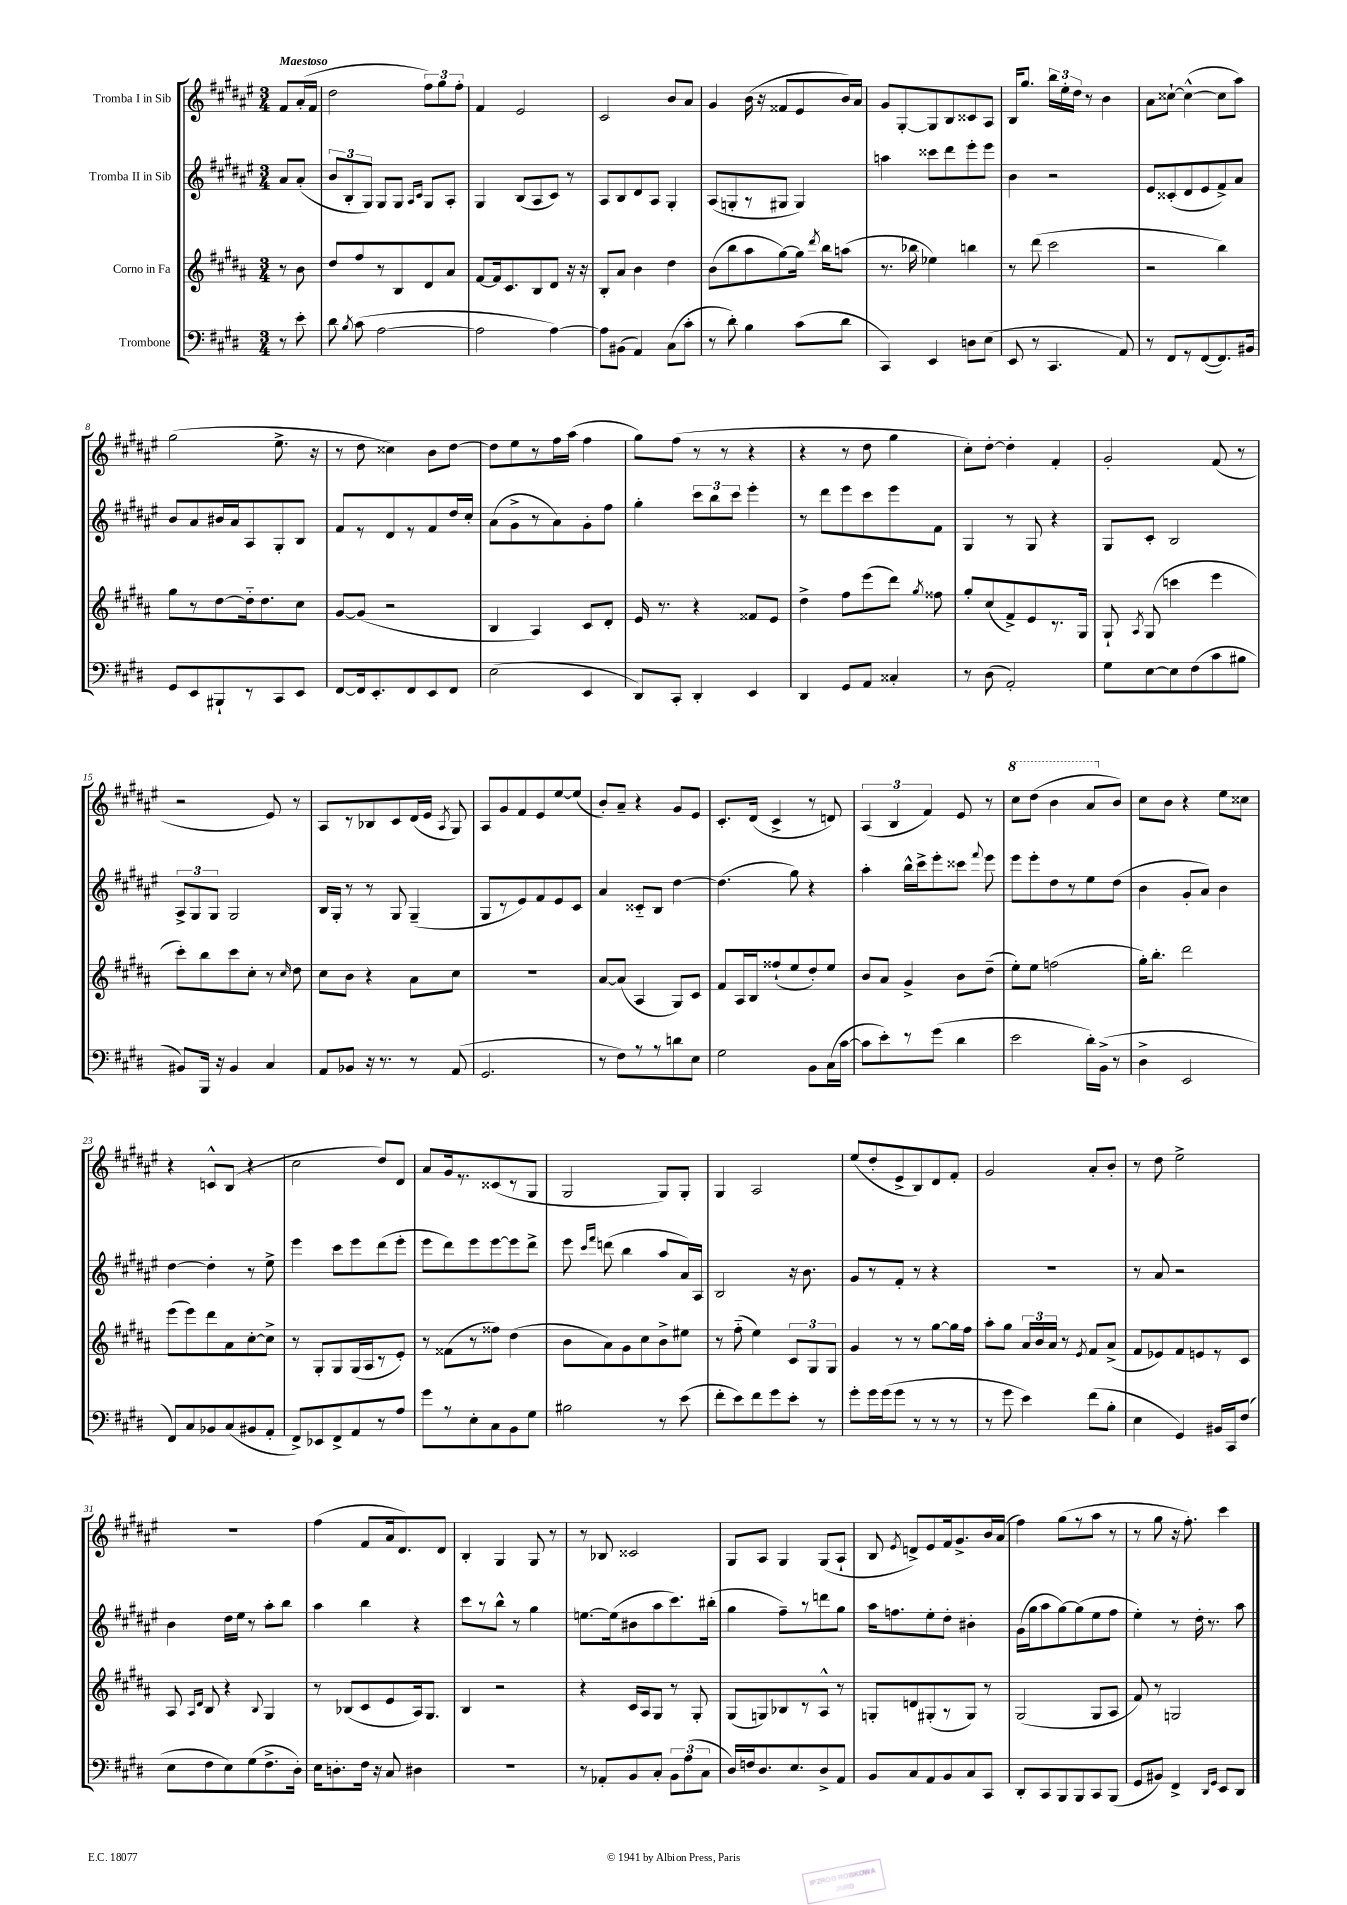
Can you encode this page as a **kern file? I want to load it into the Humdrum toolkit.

**kern	**kern	**kern	**kern
*staff4	*staff3	*staff2	*staff1
*clefF4	*clefG2	*clefG2	*clefG2
*k[f#c#g#d#]	*k[f#c#g#d#a#]	*k[f#c#g#d#a#e#]	*k[f#c#g#d#a#e#]
*M3/4	*M3/4	*M3/4	*M3/4
8r	8r	8a#	8f#
8e'	8b	(8a#'	(16a#'
.	.	.	16f#
=	=	=	=
8d#	8dd#	12b	2dd#
.	.	12B'	.
8qB	.	.	.
(8c#	8ff#	.	.
.	.	12G#)	.
[2A	8r	8G#	.
.	8B	8G#	.
.	.	16qqA#	.
.	.	16qqc#	.
.	8d#	8G#	12ff#)
.	.	.	12gg#
.	8a#	8A#'	.
.	.	.	12ff#'
=	=	=	=
2A]	[8f#	4G#	4f#
.	16f#]	.	.
.	8.c#	.	.
.	.	(8B	2e#
.	8B	8A#	.
[4A)	8d#	8c#)	.
.	16r	8r	.
.	16r	.	.
=	=	=	=
8A]	8B'	8A#	2c#
(8BB#	8a#	8B	.
4AA)	4b	8d#	.
.	.	8A#	.
(8C#	4dd#	4G#'	8b
8c#'	.	.	8a#
=	=	=	=
8r	(8b	(8A#	4g#
8d#')	8bb	8G'	.
4B	8aa#	8r	(16b
.	.	.	16r
.	[8gg#)	8G#	8f##
(8c#	16gg#]	4G#)	8e#
.	8qddd#	.	.
.	16bb	.	.
8d#	(8aa	.	16b)
.	.	.	16a#
=	=	=	=
4CC#)	8.r	4aa	8g#
.	.	.	[8G#'
.	16bb-	.	.
4EE	4ee-)	8ccc##	8G#]
.	.	8ddd#	8B
8D	4bb	8eee#'	8c##
(8E	.	8eee#	8A#
=	=	=	=
8EE	8r	4b	16B
.	.	.	8.gg#
8r	(8ddd#	.	.
4.CC#	2ccc#	2r	24bb
.	.	.	24ee#'
.	.	.	24dd#
.	.	.	8r
.	.	.	4b
8AA)	.	.	.
=	=	=	=
8r	2r	8e#	8a#
8FF#	.	(8c##'	[8cc##`
8r	.	8d#	(4cc##^^_
([8FF#	.	8e#	.
8.FF#])	4bb)	8f#^)	8cc##]
.	.	8a#	8aa#)
16BB#	.	.	.
=	=	=	=
8GG#	8gg#	8b	(2gg#
8EE	8r	8a#	.
8BBB#`	[8dd#	16b#	.
.	.	16a#	.
8r	16dd#'~]	8A#	.
.	8.dd#	.	.
8CC#	.	8G#'	8.ee#^
8EE	8cc#	8B	.
.	.	.	16r
=	=	=	=
[8FF#	[8g#	8f#	8r
16FF#]	(8g#]	8r	8dd#
8.EE'	.	.	.
.	2r	8d#	4cc##)
8FF#	.	8r	.
8EE	.	8f#	8b
8FF#	.	16dd#	[8dd#
.	.	16cc#'	.
=	=	=	=
(2E	4B	(8a#	8dd#]
.	.	8g#^	8ee#
.	4A#)	8r	8r
.	.	8a#)	16ff#
.	.	.	(16aa#
4EE	8c#	8g#'	4ff#
.	8d#'	8ff#	.
=	=	=	=
8DD#)	16e	4gg#'	8gg#)
.	8.r	.	.
8CC#'	.	.	(8ff#
4DD#'	4r	12ccc#	8r
.	.	12bb	.
.	.	.	8r
.	.	12ccc#	.
4EE	8f##	4eee#'	4r
.	8e	.	.
=	=	=	=
4DD#	4dd#^	8r	4r
.	.	8ddd#	.
8GG#	8ff#	8eee#	8r
8AA	(8eee	8ccc#	8dd#
4C##'	8ddd#)	8eee#	4gg#
.	8qgg#	.	.
.	8ff##	8f#	.
=	=	=	=
8r	8gg#'	4G#	8cc#')
(8D#	(8cc#	.	[8dd#'
2AA')	8f#^)	8r	4dd#']
.	8e	8G#	.
.	8.r	4r	4f#'
.	16G#	.	.
=	=	=	=
8G#	8G#`	8G#	2g#'
.	8qA#	.	.
[8E	(8G#	8c#'	.
8E]	4ccc	2B	.
(8F#	.	.	.
8c#	4eee	.	(8f#
8B#	.	.	8r
=	=	=	=
8BB#)	8ccc#')	12A#^	2r
.	.	12G#	.
16BBB	8bb	.	.
.	.	12G#	.
16r	.	.	.
4BB#	8ccc#	2G#	.
.	8cc#'	.	.
4C#	8r	.	8e#)
.	16qqcc#	.	.
.	8dd#	.	8r
=	=	=	=
8AA	8cc#	16B	8A#
.	.	16G#'	.
8BB-	8b	8r	8r
16r	4r	8r	8B-
8.r	.	.	.
.	.	8G#	8c#
8r	8a#	(4G#~	(16d#
.	.	.	16e#
.	.	.	8qA#
(8AA	8cc#	.	8G#)
=	=	=	=
2.GG#	2.r	8G#	8A#
.	.	8r	8g#
.	.	8e#)	8f#
.	.	8f#	8e#
.	.	8e#	[8ee#
.	.	8c#	(8ee#]
=	=	=	=
8r	[8a#	4a#	8b')
8F#)	(8a#]	.	8a#~
8r	4A#	8c##'~	4r
8r	.	8B	.
8d	8G#)	[4dd#	8g#
8E	8c#	.	8e#
=	=	=	=
2G#	8f#	(4.dd#]	8.c#'
.	16A#	.	.
.	16B	.	(16d#
.	(8ff##`	.	4c#^
.	8ee	8gg#)	.
8BB	8dd#')	4r	8r
(16C#	8ee	.	8d)
[16c#	.	.	.
=	=	=	=
8c#]	8b	4aa#'	(6A#
8e')	8a#	.	.
.	.	.	6B
8r	4g#^	16bb^^	.
.	.	16ccc#^	.
.	.	.	6f#)
(8g#	.	8eee#'	.
4d#	8b	8ccc##	8e#
.	.	8qqfff#	.
.	(8dd#~	8eee#	8r
=	=	=	=
2e	8ee')	8eee#	8ccc#
.	8ee	8eee#'	(8ddd#
.	(2ff	8dd#	4bb
.	.	8r	.
16d#')	.	8ee#	8aa#
(16BB^	.	.	.
8r	.	(8dd#	8b)
=	=	=	=
4D#^	16gg#')	4b	8cc#
.	8.bb'	.	.
.	.	.	8b
2EE	2ddd#	8g#'	4r
.	.	8a#)	.
.	.	4b	8ee#
.	.	.	8cc##
=	=	=	=
8FF#)	(8eee	[4dd#	4r
8C#	8eee)	.	.
8BB-	8ddd#	4dd#']	8c^^
(8C#	8a#	.	(8B
8BB#	[8cc#'	8r	4r
8AA'	8cc#^]	8ee#^	.
=	=	=	=
8FF#^)	8r	4eee#	2cc#
8EE-	8G#'	.	.
8FF#^	8G#	8ccc#	.
8AA	(16G#	8eee#	.
.	16A#	.	.
8r	8r	(8ddd#	8dd#)
8A	8e')	8eee#'	8d#
=	=	=	=
8g#	8r	8eee#	8a#
8r	(8f##	8ddd#)	16g#
.	.	.	8.r
8E'	8r	8eee#	.
8C#	8ff##)	[8eee#	(8c##
8BB	(4dd#	8eee#]	8r
8G#	.	8ddd#^	8G#
=	=	=	=
2B#	8b	8eee#	2G#
.	.	16qqccc#	.
.	.	16qqfff#	.
.	8a#)	(8ddd	.
.	8g#	4bb	.
.	8cc#	.	.
8r	8b^	8aa#	8G#)
(8e	8ee#	16a#)	8G#'
.	.	16A#	.
=	=	=	=
8f#'	8r	2B	4G#
8e)	(8ff#'~	.	.
8f#	4ee)	.	2A#
8g#	.	.	.
8e'	12c#	16r	.
.	.	8.b	.
.	12G#	.	.
8r	.	.	.
.	12G#	.	.
=	=	=	=
8g#'	4g#	8g#	(8ee#
16g#	.	8r	8dd#'
(16g#	.	.	.
8g#	8r	8f#'	8e#^
8r	8r	8r	8B)
8r	[8gg#	4r	8d#
8r	16gg#]	.	8f#'
.	16ff#	.	.
=	=	=	=
8r	8aa#'	2.r	2g#
8g#	8gg#	.	.
4e)	24a#	.	.
.	24b	.	.
.	24a#	.	.
.	8r	.	.
.	8qe	.	.
(8f#	8f#	.	8a#'
8B'	(8a#^	.	8b'
=	=	=	=
4E	8f#	8r	8r
.	8e-)	8a#	8dd#
4GG#)	8f#	2r	2ee#^
.	8e	.	.
16BB#	8r	.	.
16CC#	.	.	.
(8F#	8c#	.	.
=	=	=	=
8E	8A#	4b	2.r
.	16qqA#	.	.
.	16qqd#	.	.
8F#	8B	.	.
8E)	4r	16dd#	.
.	.	16ee#	.
(8G#	.	8r	.
.	8qqB	.	.
8.F#^	4G#	8aa#'	.
.	.	8bb	.
16D#')	.	.	.
=	=	=	=
16E	8r	4aa#	(4ff#
8.D'	.	.	.
.	(8B-	.	.
16F#	8c#	4bb	8f#
16r	.	.	.
8C#	8e	.	16a#
.	.	.	8.d#)
4D#	16A#)	4r	.
.	8.G#	.	.
.	.	.	8d#
=	=	=	=
2.r	4B	8ccc#	4B'
.	.	8r	.
.	2r	8bb^^	4G#
.	.	8r	.
.	.	4gg#	8G#
.	.	.	8r
=	=	=	=
8r	4r	[8.ee	8r
8AA-'	.	.	8B-
.	.	(16ee]	.
8BB	16c#	8b#	2c##
.	16A#	.	.
8C#'	8G#	8aa#	.
12BB	8r	8.ccc#)	.
(12A	.	.	.
.	8G#'	.	.
12C#	.	.	.
.	.	(16bb#'	.
=	=	=	=
16D#)	(8G#	4gg#	8G#
16F	.	.	.
8.D#	8G)	.	8A#
.	8B-	8ff#~)	4G#
8.E	.	.	.
.	8r	8r	.
8D#^	8A#^^	8ddd	(8G#
8AA	8r	8gg#	8A#`
=	=	=	=
8BB	8G'	16aa#	8B
.	.	8.ff	.
.	.	.	8qe#
8C#	8d	.	8d^)
8AA	(8G#'	8ee#'	8e#
8BB	8r	8dd#'	16f#
.	.	.	8.g#^
8C#	8G#)	4b#'	.
8CC#	8r	.	16b
.	.	.	(16a#
=	=	=	=
8DD#'	(2G#	(16g#	4ff#)
.	.	16gg#	.
8CC#	.	8aa#	.
8BBB	.	[8gg#)	(8gg#
8BBB	.	(8gg#]	8r
8CC#	8G#	8ee#	8aa#
(8BBB	8A#	8ff#	8r
=	=	=	=
8GG#	8f#)	4ee#')	8r
8BB#)	8r	.	8gg#
4FF#^	2G	8r	16r
.	.	.	8.ff#')
.	.	16dd#'	.
.	.	8.r	.
16qqDD#	.	.	.
16qqGG#	.	.	.
8EE	.	.	4ccc#
8DD#	.	8aa#	.
==	==	==	==
*-	*-	*-	*-
